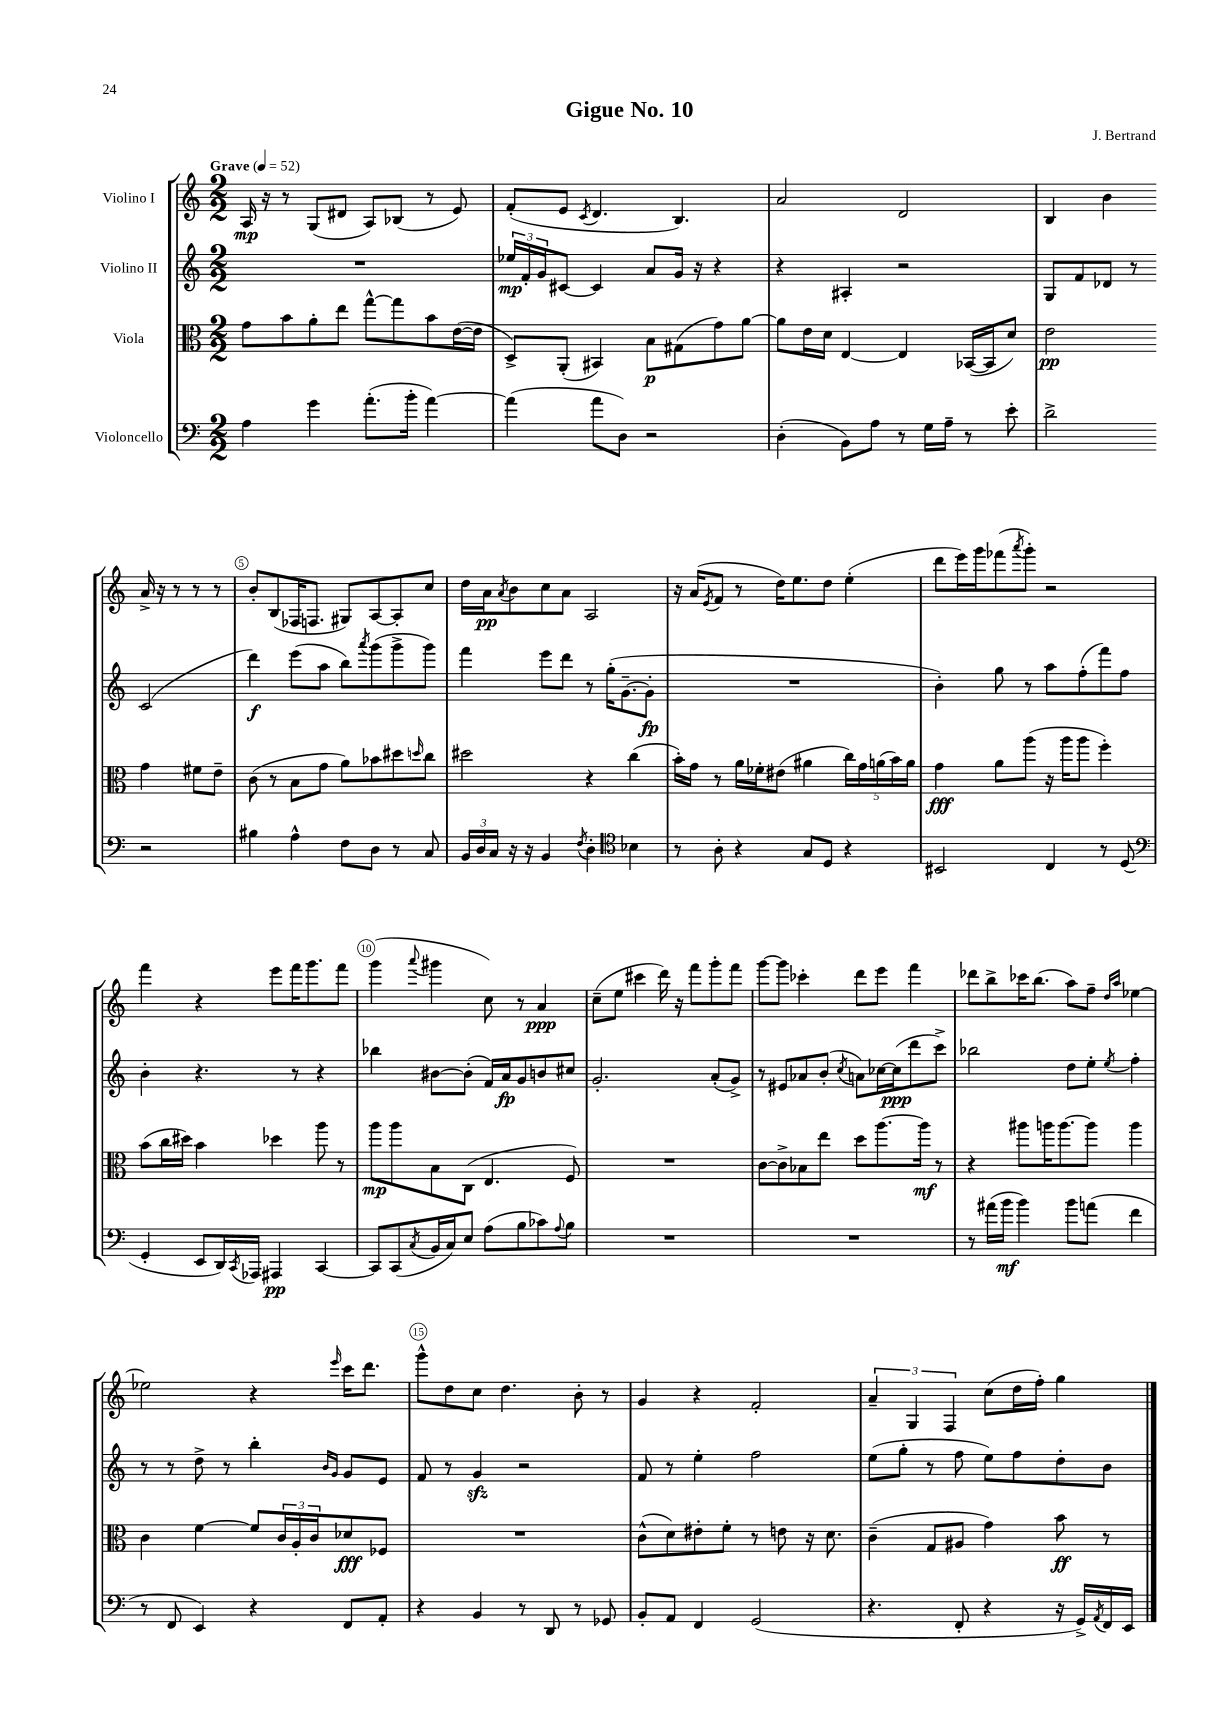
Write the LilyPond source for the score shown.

\header { title = "Gigue No. 10" composer = "J. Bertrand" }
<<
\new StaffGroup <<
\new Staff = "s0" \with { instrumentName = "Violino I" } {
    \clef treble \key c \major \numericTimeSignature \time 2/2 \tempo "Grave" 4 = 52
    a16\mp r16 r8 g8( dis'8 a8) bes8( r8 e'8) |
    f'8-.( e'8 \acciaccatura { c'8 } d'4. b4.) |
    a'2 d'2 |
    b4 b'4 a'16-> r16 r8 r8 r8 |
    b'8-. b8( fes16 f8. gis8) a8~ a8-. c''8 |
    d''16 a'16\pp \acciaccatura { a'8 } b'8 c''8 a'8 a2 |
    r16 a'16( \acciaccatura { e'8 } f'8 r8 d''16) e''8. d''8 e''4-.( |
    d'''8 e'''16) g'''16 fes'''8( \acciaccatura { a'''8 } g'''8-.) r2 |
    f'''4 r4 e'''8 f'''16 g'''8. f'''8 |
    g'''4( \appoggiatura { a'''8 } gis'''4 c''8) r8 a'4\ppp |
    c''8--( e''8 cis'''4 d'''16) r16 f'''8 g'''8-. f'''8 |
    g'''8~ g'''8 ces'''4-. d'''8 e'''8 f'''4 |
    des'''8 b''8-> ces'''16 b''8.( a''8) f''8-- \grace { d''16 a''16 } ees''4~ |
    ees''2 r4 \grace { e'''16 } c'''16 d'''8. |
    g'''8-^ d''8 c''8 d''4. b'8-. r8 |
    g'4 r4 f'2-. |
    \tuplet 3/2 { a'4-- g4 f4 } c''8( d''16 f''16-.) g''4 \bar "|." |
}
\new Staff = "s1" \with { instrumentName = "Violino II" } {
    \clef treble \key c \major \numericTimeSignature \time 2/2
    R1 |
    \tuplet 3/2 { ees''16\mp f'16-. g'16 } cis'8~ cis'4 a'8 g'16 r16 r4 |
    r4 ais4-. r2 |
    g8 f'8 des'8 r8 c'2( |
    d'''4\f) e'''8( a''8 b''8) \acciaccatura { a'''8 } g'''8( g'''8-> g'''8) |
    f'''4 e'''8 d'''8 r8 g''16-.( g'8.~-- g'8-.\fp |
    R1 |
    b'4-.) g''8 r8 a''8 f''8-.( f'''8) f''8 |
    b'4-. r4. r8 r4 |
    bes''4 bis'8~ bis'8-.( f'16) a'16\fp g'8 b'8 cis''8 |
    g'2.-. a'8-.( g'8->) |
    r8 eis'8 aes'8 b'8-.( \acciaccatura { c''8 } a'8) ces''16~ ces''16\ppp( d'''8 c'''8->) |
    bes''2 d''8 e''8-. \acciaccatura { e''8 } f''4-. |
    r8 r8 d''8-> r8 b''4-. \grace { b'16 g'16 } g'8 e'8 |
    f'8 r8 g'4\sfz r2 |
    f'8 r8 e''4-. f''2 |
    e''8( g''8-. r8 f''8 e''8) f''8 d''8-. b'8 \bar "|." |
}
\new Staff = "s2" \with { instrumentName = "Viola" } {
    \clef alto \key c \major \numericTimeSignature \time 2/2
    g'8 b'8 a'8-. e''8 g''8~-^ g''8 b'8 e'16~( e'16 |
    d8->) a,8-.( bis,4) b8\p gis8( g'8) a'8~ |
    a'8 e'16 d'16 e4~ e4 bes,16~( bes,16 d'8) |
    e'2\pp g'4 fis'8 e'8-- |
    c'8( r8 b8 g'8 a'8) bes'8 dis''8 \grace { d''16 } c''8 |
    dis''2 r4 c''4( |
    b'16-.) g'16 r8 a'16 fes'16-. eis'8( ais'4 \tuplet 5/4 { c''16) g'16 a'16( b'16) a'16 } |
    g'4\fff a'8 a''8( r16 a''16 a''8 f''4-.) |
    b'8( c''16 dis''16) b'4 des''4 a''8 r8 |
    a''8\mp a''8 b8 c8( e4. f8) |
    R1 |
    c'8~ c'8-> bes8 e''8 d''8 a''8.~ a''16\mf r8 |
    r4 ais''8 a''16 a''8.~ a''8 a''4 |
    c'4 f'4~ f'8 \tuplet 3/2 { c'16 a16-. c'16 } des'8\fff fes8 |
    R1 |
    c'8-^( d'8) eis'8-. f'8-. r8 e'8 r16 d'8. |
    c'4--( g8 ais8 g'4) b'8\ff r8 \bar "|." |
}
\new Staff = "s3" \with { instrumentName = "Violoncello" } {
    \clef bass \key c \major \numericTimeSignature \time 2/2
    a4 g'4 a'8.-.( b'16-. a'4~) |
    a'4( a'8 d8) r2 |
    d4-.( b,8) a8 r8 g16 a16-- r8 e'8-. |
    d'2-> r2 |
    bis4 a4-^ f8 d8 r8 c8 |
    \tuplet 3/2 { b,16 d16 c16 } r16 r16 b,4 \acciaccatura { f8 } d4-. \clef tenor bes4 |
    r8 a8-. r4 g8 d8 r4 |
    bis,2 c4 r8 d8( |
    \clef bass g,4-. e,8 d,16) \acciaccatura { c,8 } aes,,16 ais,,4\pp c,4~ |
    c,8 c,8( \acciaccatura { c8 } b,16 c16) e8 a8( b8 ces'8) \appoggiatura { a8 } b8 |
    R1 |
    R1 |
    r8 ais'16( b'16\mf b'4) b'8 a'8( f'4 |
    r8 f,8 e,4) r4 f,8 a,8-. |
    r4 b,4 r8 d,8 r8 ges,8 |
    b,8-. a,8 f,4 g,2( |
    r4. f,8-. r4 r16 g,16->) \acciaccatura { a,8 } f,16 e,16 \bar "|." |
}
>>
>>
\layout { \context { \Score \override BarNumber.break-visibility = ##(#f #t #t) barNumberVisibility = #(every-nth-bar-number-visible 5) \override BarNumber.stencil = #(make-stencil-circler 0.1 0.3 ly:text-interface::print) } }
